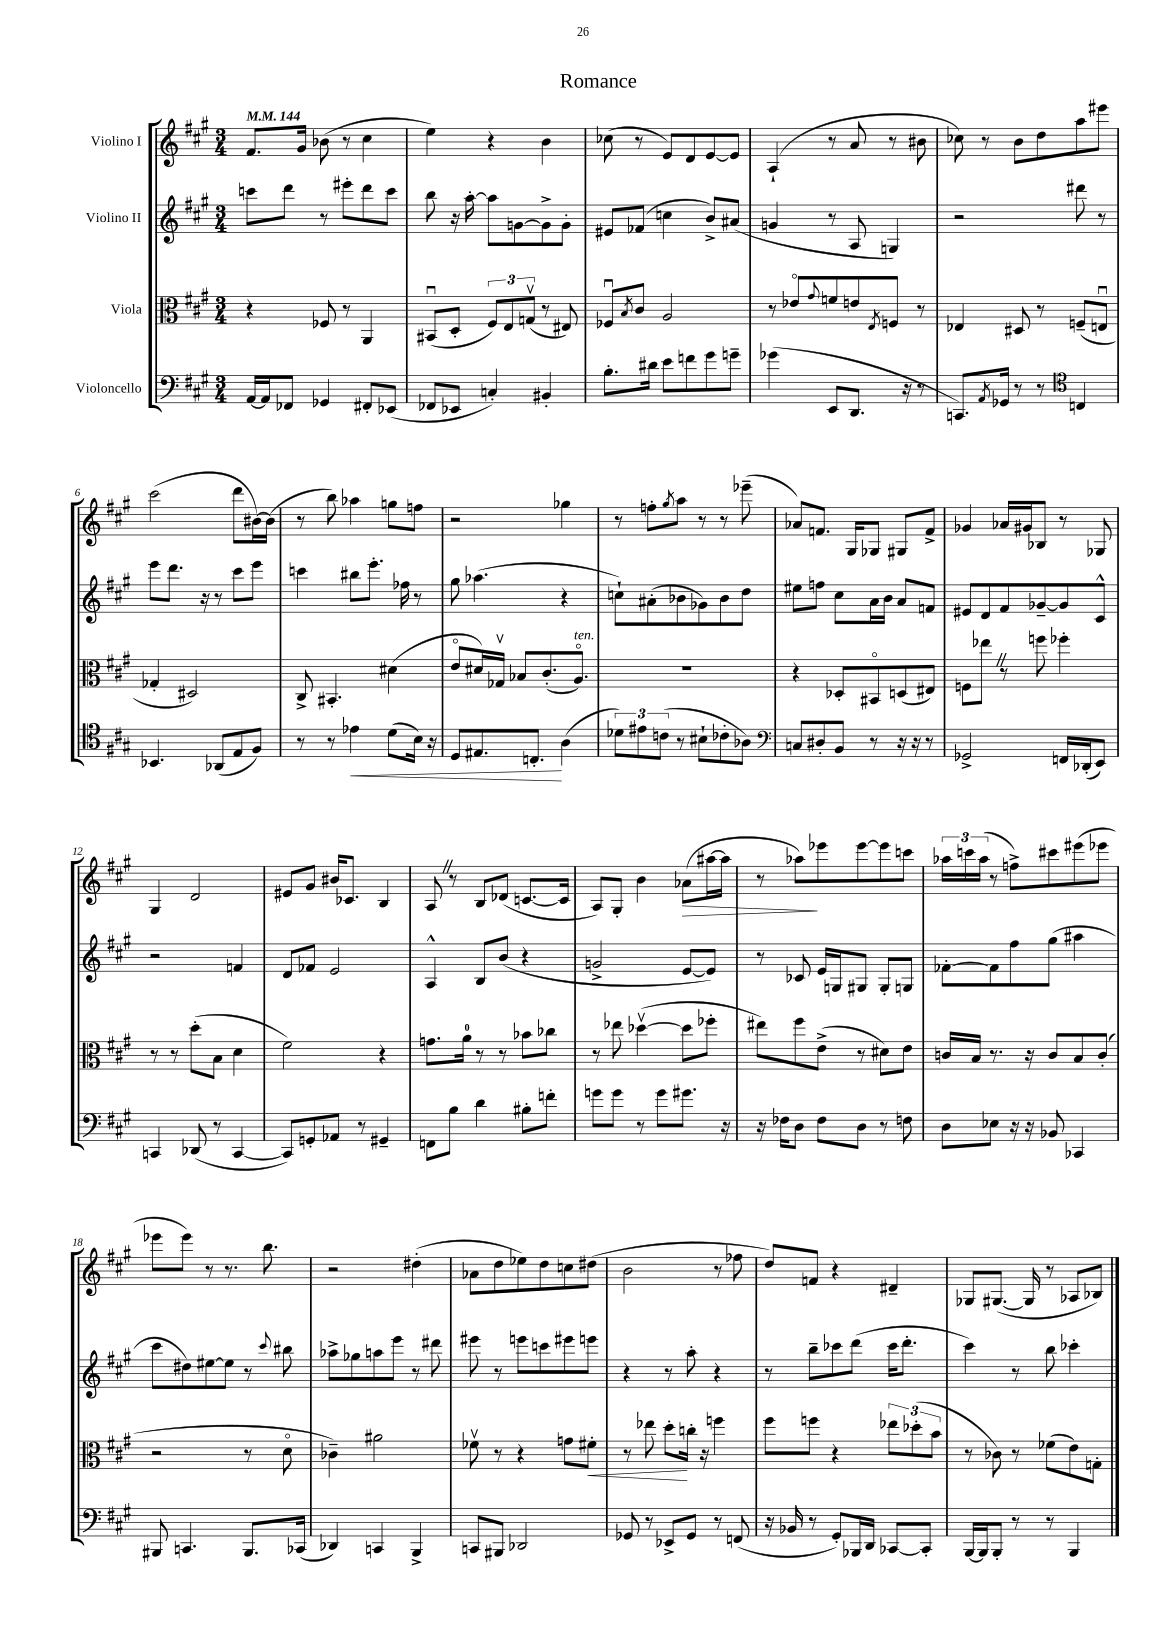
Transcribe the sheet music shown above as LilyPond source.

\header { title = "Romance" }
<<
\new StaffGroup <<
\new Staff = "s0" \with { instrumentName = "Violino I" } {
    \clef treble \key a \major \numericTimeSignature \time 3/4 \tempo 4 = 144
    fis'8. gis'16 bes'8( r8 cis''4 |
    e''4) r4 b'4 |
    ces''8( r8 e'8) d'8 e'8~ e'8 |
    a4-!( r8 a'8 r8 bis'8 |
    ces''8) r8 b'8 d''8 a''8 eis'''8 |
    cis'''2( d'''8 bis'16~) bis'16( |
    r8 b''8) aes''4 g''8 f''8 |
    r2 ges''4 |
    r8 f''8-. \acciaccatura { gis''8 } a''8 r8 r8 ees'''8--( |
    aes'8) f'8. gis16 ges8 gis8 f'8-> |
    ges'4 aes'16 gis'16 bes8 r8 ges8 |
    gis4 d'2 |
    eis'8 gis'8 bis'16 ces'8. b4 |
    a8 \once \override BreathingSign.text = \markup { \musicglyph "scripts.caesura.straight" } \breathe r8 b8 des'8( c'8.~ c'16 |
    a8) gis8-. b'4 aes'8\>( ais''16~ ais''16 |
    r8 aes''8\!) ees'''8 ees'''8~ ees'''8 c'''8 |
    \tuplet 3/2 { aes''16 c'''16 aes''16( } r8 f''8->) cis'''8 eis'''8( ees'''8 |
    ees'''8 ees'''8) r8 r8. b''8. |
    r2 dis''4-.( |
    aes'8 d''8 ees''8) d''8 c''8 dis''8( |
    b'2 r8 fes''8 |
    d''8) f'8 r4 dis'4-- |
    ges8 gis8.~( gis16 r8 aes8 bes8) \bar "|." |
}
\new Staff = "s1" \with { instrumentName = "Violino II" } {
    \clef treble \key a \major \numericTimeSignature \time 3/4
    c'''8 d'''8 r8 eis'''8-. d'''8 c'''8 |
    b''8 r16 a''16~-. a''8 g'8~ g'8-> g'8-. |
    eis'8 fes'8( c''4 b'8->) ais'8( |
    g'4 r8 a8 g4) |
    r2 dis'''8 r8 |
    e'''8 d'''8. r16 r8 cis'''8 e'''8 |
    c'''4 bis''8 e'''8.-. fes''16 r8 |
    gis''8 aes''4.( r4 |
    c''8-!) ais'8-.( bes'8 ges'8) bes'8 d''8 |
    eis''8 f''8 cis''8 a'16 b'16 a'8 f'8 |
    eis'8 d'8 fis'8 ges'8~-- ges'8 cis'8-^ |
    r2 f'4 |
    d'8 fes'8 e'2 |
    a4-^ b8 b'8( r4 |
    g'2-> e'8~ e'8) |
    r8 ces'8 e'16 g16 gis8 gis8-. g8 |
    fes'8~-. fes'8 fis''8 gis''8( ais''4 |
    cis'''8 dis''8) eis''8~ eis''8 r8 \appoggiatura { cis'''8 } bis''8 |
    aes''8-> ges''8 a''8 e'''8 r8 dis'''8 |
    eis'''8 r8 e'''8 c'''8 eis'''8 e'''8 |
    r4 r8 a''8-. r4 |
    r8 b''8-- ces'''8 d'''8( ces'''16 d'''8.-. |
    cis'''4) r8 b''8 ces'''4-. \bar "|." |
}
\new Staff = "s2" \with { instrumentName = "Viola" } {
    \clef alto \key a \major \numericTimeSignature \time 3/4
    r4 fes8 r8 a,4 |
    bis,8\downbow( d8-. \tuplet 3/2 { fis8) e8 g8\upbow( } r8 eis8) |
    fes8\downbow \acciaccatura { b8 } cis'8 a2 |
    r8 ees'8\flageolet \appoggiatura { gis'8 } f'8 e'8 \acciaccatura { e8 } f8 r8 |
    ees4 dis8 r8 f8--( e8\downbow |
    ges4-. dis2) |
    cis8-> bis,4.-. dis'4( |
    e'8\flageolet dis'16) ges16\upbow bes8 cis'8.-.( a8.\flageolet^\markup { \italic "ten." }) |
    R2. |
    r4 des8-. bis,8\flageolet d8( eis8) |
    f8 ees''8 \once \override BreathingSign.text = \markup { \musicglyph "scripts.caesura.straight" } \breathe r8 f''8 fes''4-. |
    r8 r8 d''8-.( b8 d'4 |
    fis'2) r4 |
    g'8. a'16-0 r8 r8 bes'8 ces''8 |
    r8 ees''8 des''4~\upbow( des''8 fes''8-. |
    eis''8) fis''8 e'8->( r8 dis'8) e'8 |
    c'16 b16 r8. r16 c'8 b8 c'8-.( |
    r2 r8 d'8\flageolet |
    ces'4--) ais'2 |
    fes'8\upbow r8 r4 g'8 fis'8-.\< |
    r8 ees''8 d''8-.\! c''16-. r16 f''4 |
    fis''8 f''8 r4 \tuplet 3/2 { ees''8 des''8-.( b'8 } |
    r8 ces'8) r8 fes'8( e'8) g8-. \bar "|." |
}
\new Staff = "s3" \with { instrumentName = "Violoncello" } {
    \clef bass \key a \major \numericTimeSignature \time 3/4
    a,16~ a,16 fes,8 ges,4 fis,8-. ees,8( |
    fes,8 ees,8 c4-.) bis,4-. |
    b8.-. dis'16 e'8 f'8 gis'8 g'8-- |
    ges'4( e,8 d,8. r16 r8 |
    c,8.) \acciaccatura { a,8 } ges,16 r8 r8 \clef tenor c4 |
    bes,4. aes,8( e8 fis8) |
    r8 r8 ees'4\< d'8( b16) r16 |
    d8 eis8. c8.-.\! a4( |
    \tuplet 3/2 { des'8) eis'8 c'8( } r8 bis8-! ces'8-. aes8) |
    \clef bass c8 dis8-. b,8 r8 r16 r16 r8 |
    ges,2-> f,16 des,16-.( e,8) |
    c,4 des,8( r8 c,4~ |
    c,8) g,8-. aes,8 r8 gis,4-- |
    f,8 b8 d'4 bis8-. f'8-. |
    g'8 g'8 r8 g'8 gis'8. r16 |
    r16 fes16 d8 fes8 d8 r8 f8 |
    d8 ees8 r16 r16 bes,8 ces,4 |
    bis,,8 c,4. bis,,8. ces,16( |
    des,4) c,4 b,,4-> |
    c,8 bis,,8 des,2 |
    ges,8 r8 ees,8-> ges,8 r8 f,8( |
    r16 bes,16 r8 gis,8-.) bes,,16 d,16 ces,8~ ces,8-. |
    b,,16~ b,,16 b,,8-. r8 r8 b,,4 \bar "|." |
}
>>
>>
